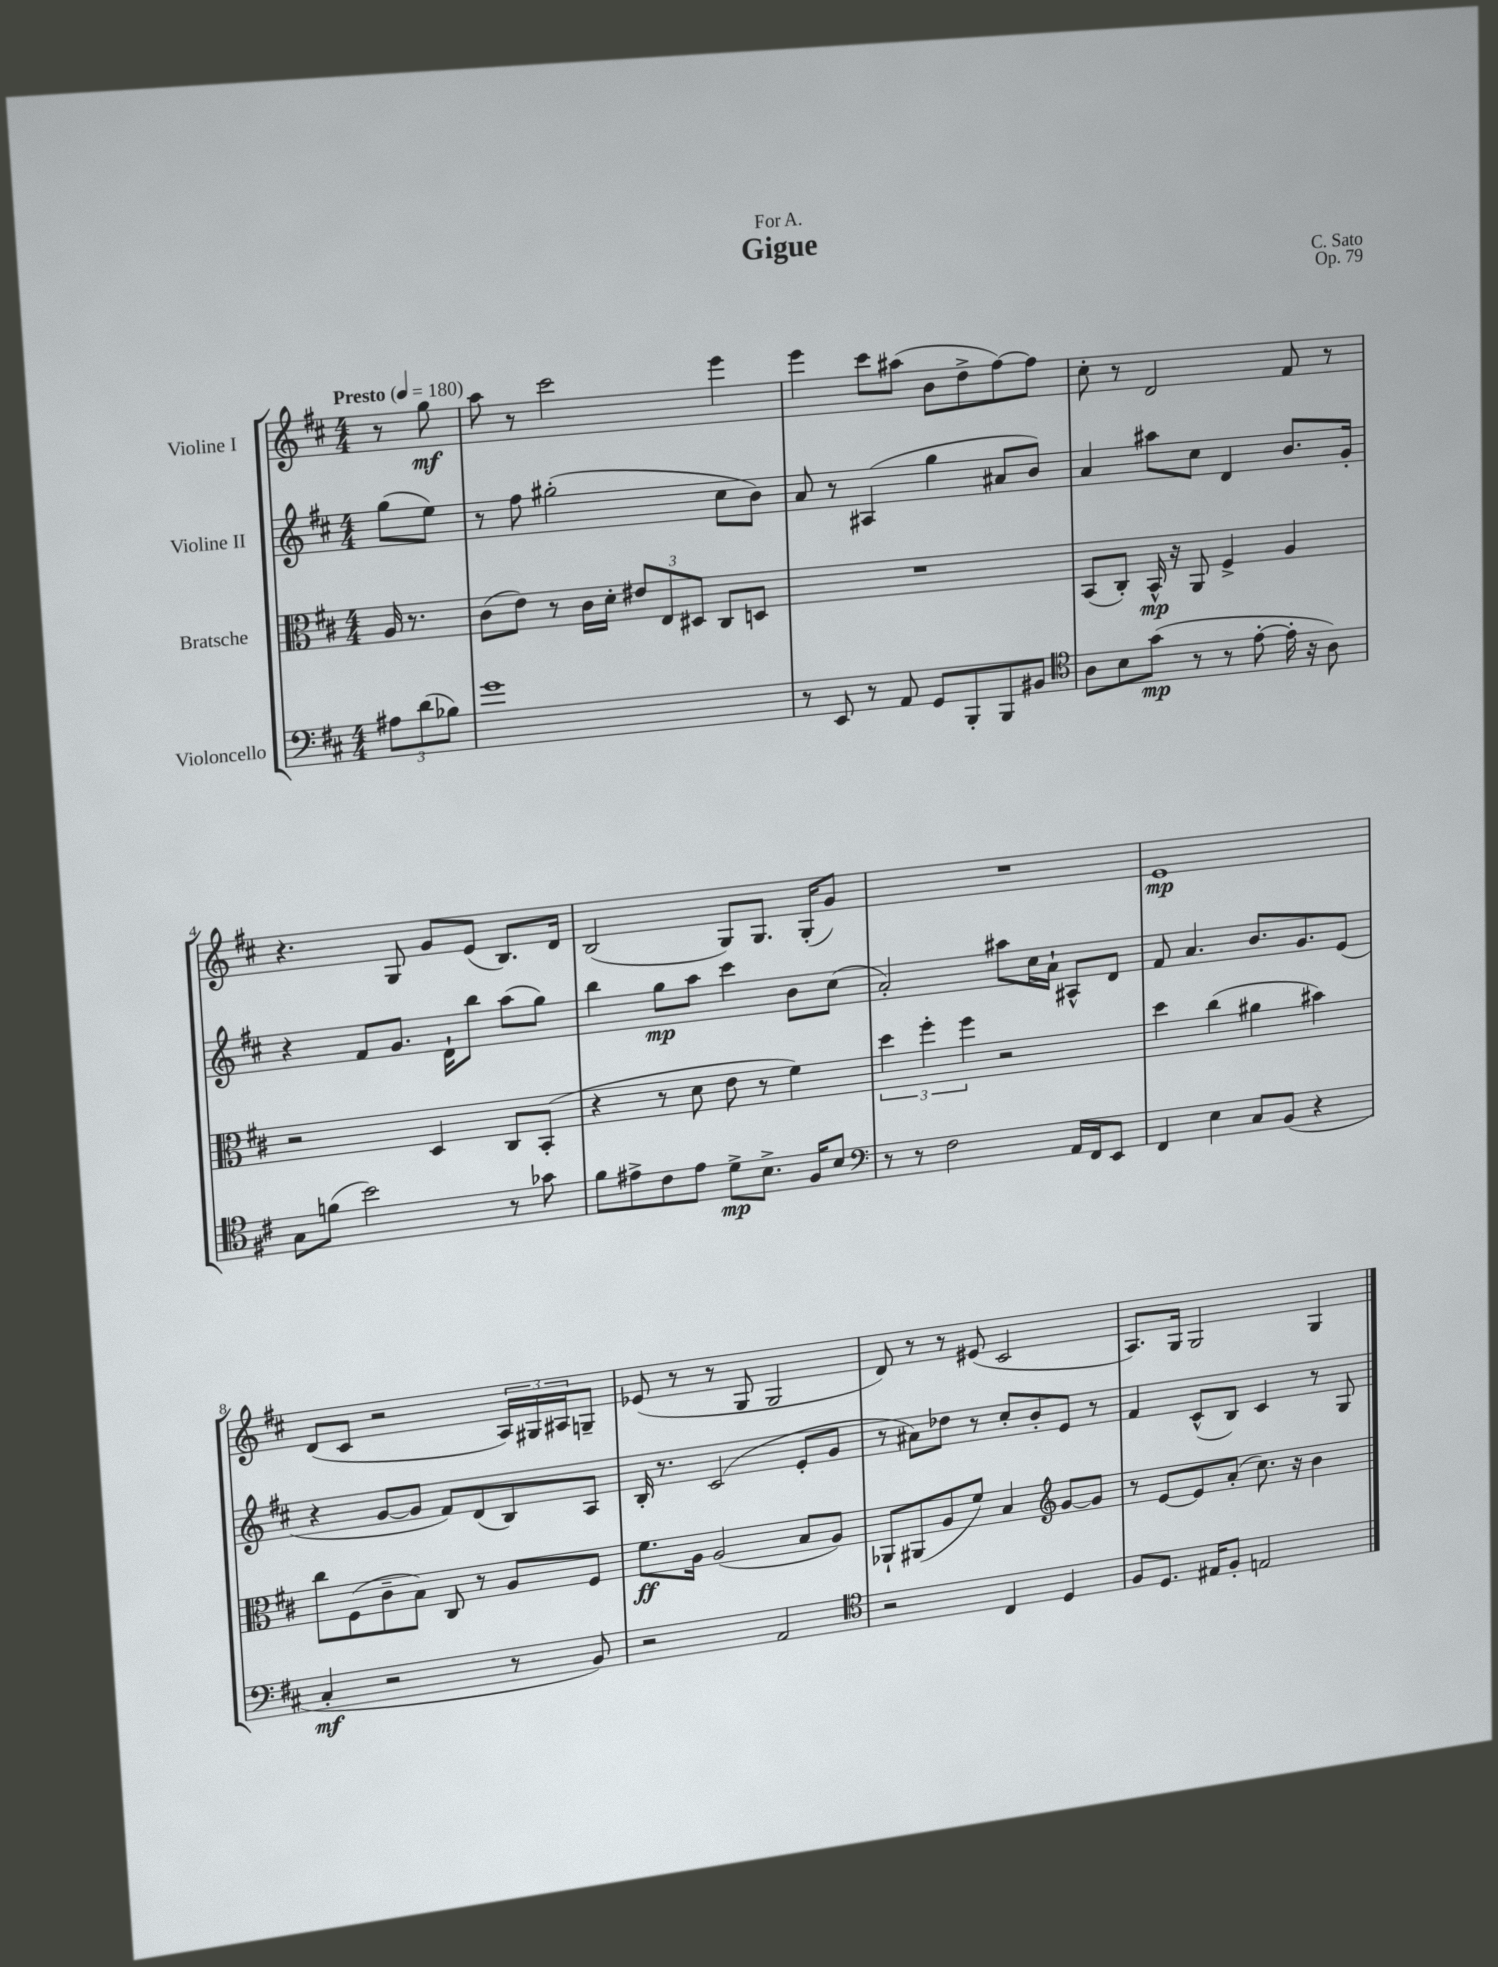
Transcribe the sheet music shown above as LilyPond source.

\header { title = "Gigue" composer = "C. Sato" dedication = "For A." opus = "Op. 79" }
<<
\new StaffGroup <<
\new Staff = "s0" \with { instrumentName = "Violine I" } {
    \clef treble \key d \major \numericTimeSignature \time 4/4 \partial 4 \tempo "Presto" 4 = 180
    r8 g''8\mf |
    a''8 r8 cis'''2 e'''4 |
    e'''4 cis'''8 ais''8( b'8 d''8-> fis''8~) fis''8 |
    cis''8-. r8 d'2 fis'8 r8 |
    r4. g8 g'8 e'8( b8.) d'16 |
    b2( g8) g8. g16-.( g'8) |
    R1 |
    e'1\mp |
    d'8( cis'8 r2 \tuplet 3/2 { a16) gis16 ais16 } g8-- |
    ees'8( r8 r8 g8 g2 |
    d'8) r8 r8 eis'8( cis'2 |
    a8.) g16 g2 g4 \bar "|." |
}
\new Staff = "s1" \with { instrumentName = "Violine II" } {
    \clef treble \key d \major \numericTimeSignature \time 4/4 \partial 4
    g''8( e''8) |
    r8 fis''8 gis''2-.( cis''8 b'8) |
    a'8 r8 ais4( g''4 ais'8 b'8) |
    a'4 ais''8 cis''8 d'4 b'8. g'16-. |
    r4 fis'8 g'8. d'16-! b''8 a''8( g''8) |
    b''4 g''8\mp a''8 cis'''4 b'8 cis''8( |
    a'2-.) ais''8 cis''16 a'16-! ais8-^ d'8 |
    fis'8 a'4. b'8. g'8. e'8( |
    r4 g'8~ g'8 fis'8) d'8( b8) a8 |
    b16-. r8. cis'2( e'8-. g'8 |
    r8 ais'8) des''8 r8 cis''8-. b'8-. e'8 r8 |
    fis'4 cis'8-^( b8) cis'4 r8 g8 \bar "|." |
}
\new Staff = "s2" \with { instrumentName = "Bratsche" } {
    \clef alto \key d \major \numericTimeSignature \time 4/4 \partial 4
    a16 r8. |
    cis'8( e'8) r8 cis'16 d'16-. \tuplet 3/2 { eis'8 e8 dis8 } cis8 d8 |
    R1 |
    b,8( cis8-.) b,16-^\mp r16 a,8 fis4-> a4 |
    r2 d4 cis8 b,8-.( |
    r4 r8 d'8 e'8 r8 fis'4) |
    \tuplet 3/2 { d''4 fis''4-. fis''4 } r2 |
    d''4 cis''4( ais'4 bis'4) |
    cis''8 fis8( cis'8-- b8) cis8 r8 a8 fis8 |
    fis'8.\ff a16 a2( b8 a8) |
    aes,8-! ais,8( a8 fis'8) b4 \clef treble g'8~ g'8 |
    r8 e'8~ e'8 a'8-.( cis''8.) r16 b'4 \bar "|." |
}
\new Staff = "s3" \with { instrumentName = "Violoncello" } {
    \clef bass \key d \major \numericTimeSignature \time 4/4 \partial 4
    \tuplet 3/2 { ais8 d'8( bes8) } |
    g'1 |
    r8 e,8 r8 a,8 g,8 b,,8-. b,,8 bis,8 |
    \clef tenor a8 b8 g'8\mp( r8 r8 e'8~-. e'16-. r16 a8) |
    g8 f'8( b'2) r8 ges'8 |
    fis'8 eis'8-> cis'8 eis'8 d'8->\mp b8.-> fis16 b8 |
    \clef bass r8 r8 fis2 a,16 fis,16 e,8 |
    fis,4 e4 cis8 b,8( r4 |
    cis4-.\mf r2 r8 b,8) |
    r2 a,2 |
    \clef tenor r2 cis4 d4 |
    fis8 d8. eis16 fis8-. e2 \bar "|." |
}
>>
>>
